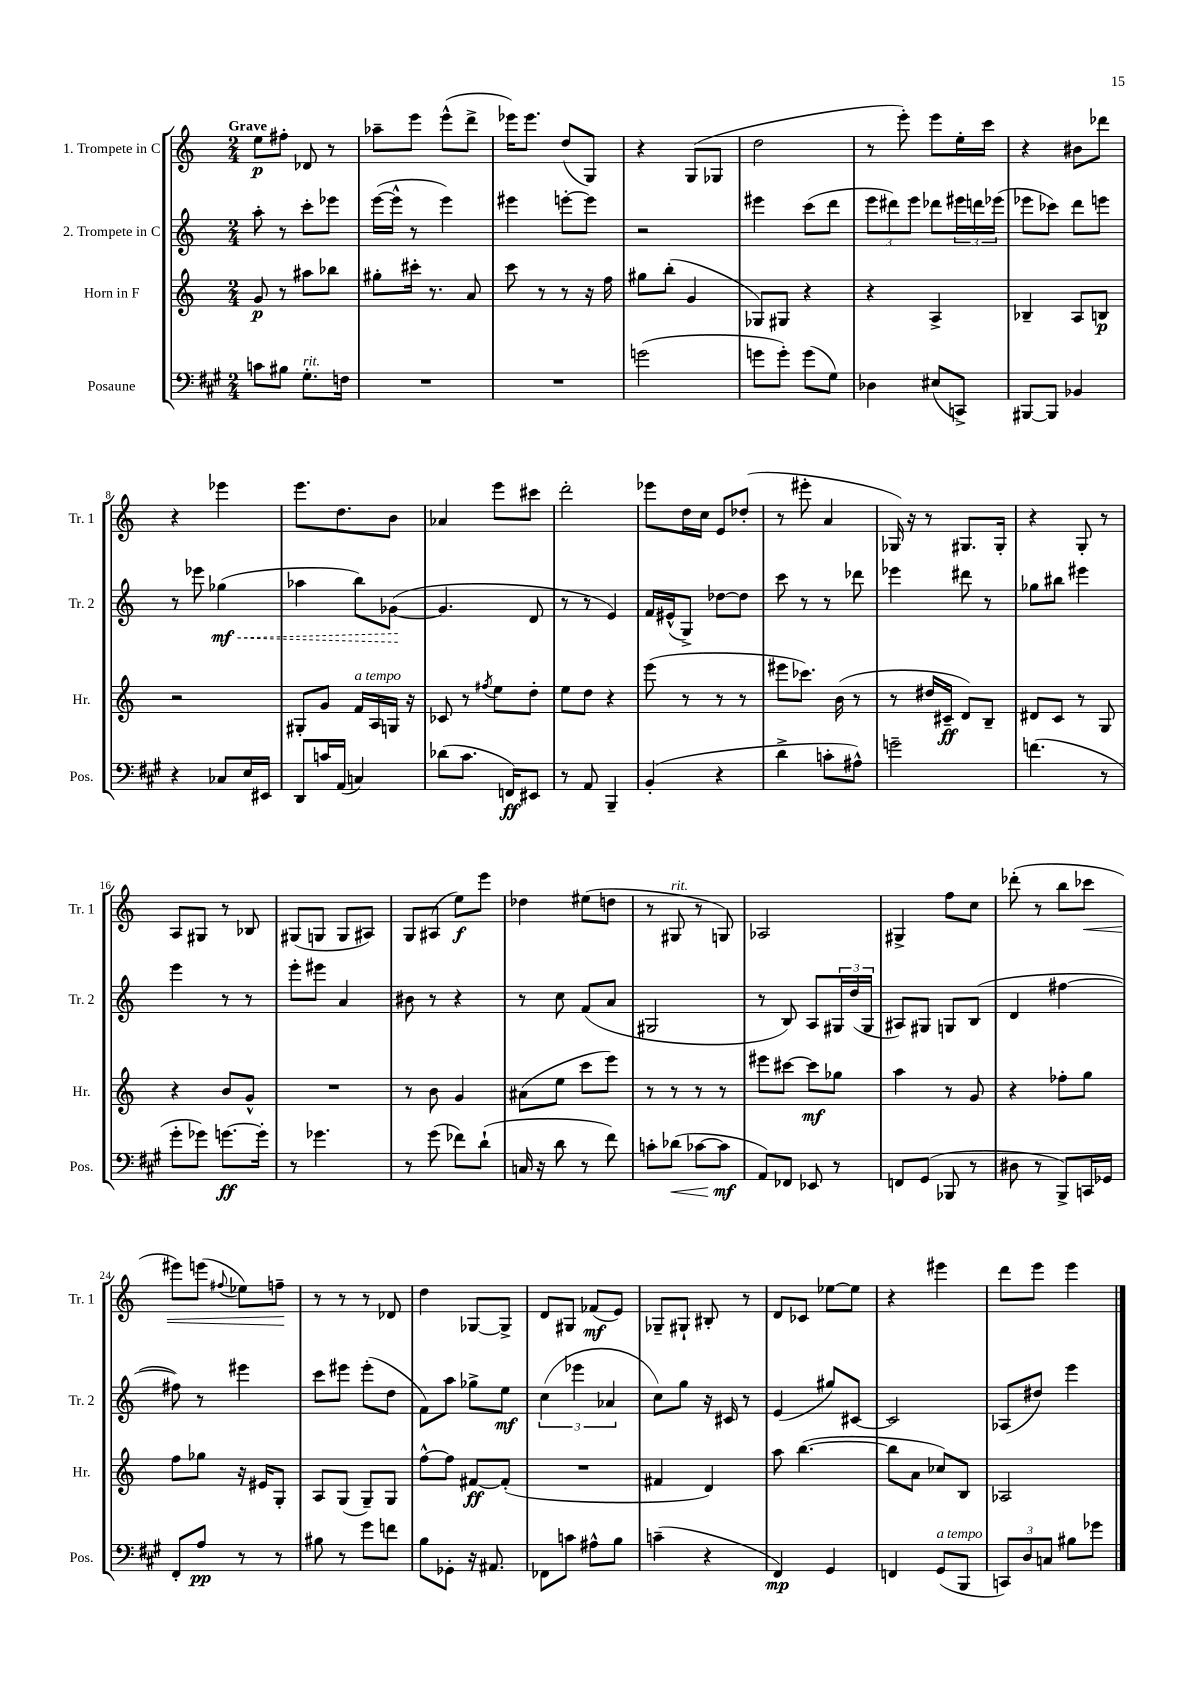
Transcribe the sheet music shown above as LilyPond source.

<<
\new StaffGroup <<
\new Staff = "s0" \with { instrumentName = "1. Trompete in C" shortInstrumentName = "Tr. 1" } {
    \clef treble \key c \major \numericTimeSignature \time 2/4 \tempo "Grave"
    e''8\p fis''8-. des'8 r8 |
    aes''8-- e'''8 e'''8-^( d'''8-> |
    ees'''16) ees'''8. d''8( g8) |
    r4 g8( ges8 |
    d''2 |
    r8 e'''8-.) e'''8 e''16-. c'''16 |
    r4 bis'8 des'''8 |
    r4 ees'''4 |
    e'''8. d''8. b'8 |
    aes'4 e'''8 cis'''8 |
    d'''2-. |
    ees'''8 d''16 c''16 e'8 des''8-.( |
    r8 eis'''8-. a'4 |
    ges16) r16 r8 gis8. gis16-. |
    r4 g8-. r8 |
    a8 gis8 r8 bes8 |
    gis8( g8 g8 ais8) |
    g8 ais8( e''8\f) e'''8 |
    des''4 eis''8( d''8 |
    r8 gis8^\markup { \italic "rit." } r8 g8) |
    aes2 |
    gis4-> f''8 c''8 |
    des'''8-.( r8 b''8 ces'''8\< |
    eis'''8) e'''8( \appoggiatura { fis''8 } ees''8) f''8--\! |
    r8 r8 r8 des'8 |
    d''4 ges8~ ges8-> |
    d'8 gis8 fes'8\mf( e'8) |
    ges8-- gis8-! bis8-. r8 |
    d'8 ces'8 ees''8~ ees''8 |
    r4 eis'''4 |
    d'''8 e'''8 e'''4 \bar "|." |
}
\new Staff = "s1" \with { instrumentName = "2. Trompete in C" shortInstrumentName = "Tr. 2" } {
    \clef treble \key c \major \numericTimeSignature \time 2/4
    a''8-. r8 c'''8-. ees'''8 |
    e'''16~( e'''16-^ r8 e'''4) |
    eis'''4 e'''8~-. e'''8 |
    r2 |
    eis'''4 c'''8( d'''8 |
    \tuplet 3/2 { e'''8 dis'''8) e'''8 } des'''8 \tuplet 3/2 { eis'''16 d'''16 ees'''16( } |
    ees'''8 ces'''8) d'''8 e'''8 |
    r8 ees'''8 \once \override Hairpin.style = #'dashed-line ges''4\mf\<( |
    aes''4 b''8) ges'8~\!( |
    ges'4. d'8 |
    r8 r8 e'4) |
    f'16 eis'16-^( g8->) des''8~ des''8 |
    c'''8 r8 r8 des'''8 |
    ees'''4 dis'''8 r8 |
    ges''8 bis''8 eis'''4 |
    e'''4 r8 r8 |
    e'''8-. eis'''8 a'4 |
    bis'8 r8 r4 |
    r8 c''8 f'8( a'8 |
    gis2 |
    r8 b8) a8 \tuplet 3/2 { gis16 d''16( gis16 } |
    ais8) gis8 g8 b8( |
    d'4 fis''4~ |
    fis''8) r8 eis'''4 |
    c'''8 eis'''8 eis'''8-.( d''8 |
    f'8) a''8 ges''8-> e''8\mf |
    \tuplet 3/2 { c''4( ees'''4 aes'4 } |
    c''8) g''8 r16 cis'16 r8 |
    e'4( gis''8) cis'8~ |
    cis'2 |
    aes8( dis''8) e'''4 \bar "|." |
}
\new Staff = "s2" \with { instrumentName = "Horn in F" shortInstrumentName = "Hr." } {
    \clef treble \key c \major \numericTimeSignature \time 2/4
    g'8\p r8 ais''8 bes''8 |
    gis''8-. cis'''16-. r8. a'8 |
    c'''8 r8 r8 r16 f''16 |
    gis''8 b''8-.( g'4 |
    ges8) gis8 r4 |
    r4 a4-> |
    bes4-- a8 b8\p |
    r2 |
    gis8-. g'8 f'16^\markup { \italic "a tempo" } a16 g16 r16 |
    ces'8 r8 \acciaccatura { fis''8 } e''8 d''8-. |
    e''8 d''8 r4 |
    e'''8( r8 r8 r8 |
    eis'''8 ces'''8.) b'16( r8 |
    r8 dis''16 cis'16--\ff d'8) b8-- |
    dis'8 c'8 r8 g8 |
    r4 b'8 g'8-^ |
    R2 |
    r8 b'8 g'4 |
    ais'8( e''8 c'''8 e'''8) |
    r8 r8 r8 r8 |
    eis'''8 cis'''8~ cis'''8\mf ges''8 |
    a''4 r8 g'8 |
    r4 fes''8-. g''8 |
    f''8 ges''8 r16 eis'16 g8-. |
    a8 g8( g8--) g8 |
    f''8~-^ f''8 fis'8~\ff fis'8-.( |
    R2 |
    fis'4 d'4) |
    a''8 b''4.~( |
    b''8 a'8 ces''8) b8 |
    aes2 \bar "|." |
}
\new Staff = "s3" \with { instrumentName = "Posaune" shortInstrumentName = "Pos." } {
    \clef bass \key a \major \numericTimeSignature \time 2/4
    c'8 bis8 gis8.-.^\markup { \italic "rit." } f16 |
    R2 |
    R2 |
    g'2( |
    g'8 g'8-.) g'8( gis8) |
    des4 eis8( c,8->) |
    bis,,8~ bis,,8 bes,4 |
    r4 ces8 e16 eis,16 |
    d,8 c'16 a,16( c4) |
    des'8( cis'8. f,16\ff) eis,8 |
    r8 a,8 b,,4-- |
    b,4-.( r4 |
    d'4-> c'8-. ais8-^) |
    g'2-- |
    f'4.( r8 |
    gis'8-. ges'8) g'8.~\ff g'16-. |
    r8 ges'4. |
    r8 gis'8( fes'8) d'8-!( |
    c16 r16 d'8 r8 fis'8) |
    c'8-. des'8\<( ces'8~ ces'8\mf\! |
    a,8) fes,8 ees,8 r8 |
    f,8 gis,8( bes,,8 r8 |
    dis8 r8 b,,8->) c,16 ges,16 |
    fis,8-. a8\pp r8 r8 |
    bis8 r8 gis'8 f'8 |
    b8 ges,8-. r16 ais,8. |
    fes,8 c'8 ais8-^ b8 |
    c'4--( r4 |
    fis,4\mp) gis,4 |
    f,4 gis,8^\markup { \italic "a tempo" }( b,,8 |
    \tuplet 3/2 { c,8) d8 c8 } bis8 ges'8 \bar "|." |
}
>>
>>
